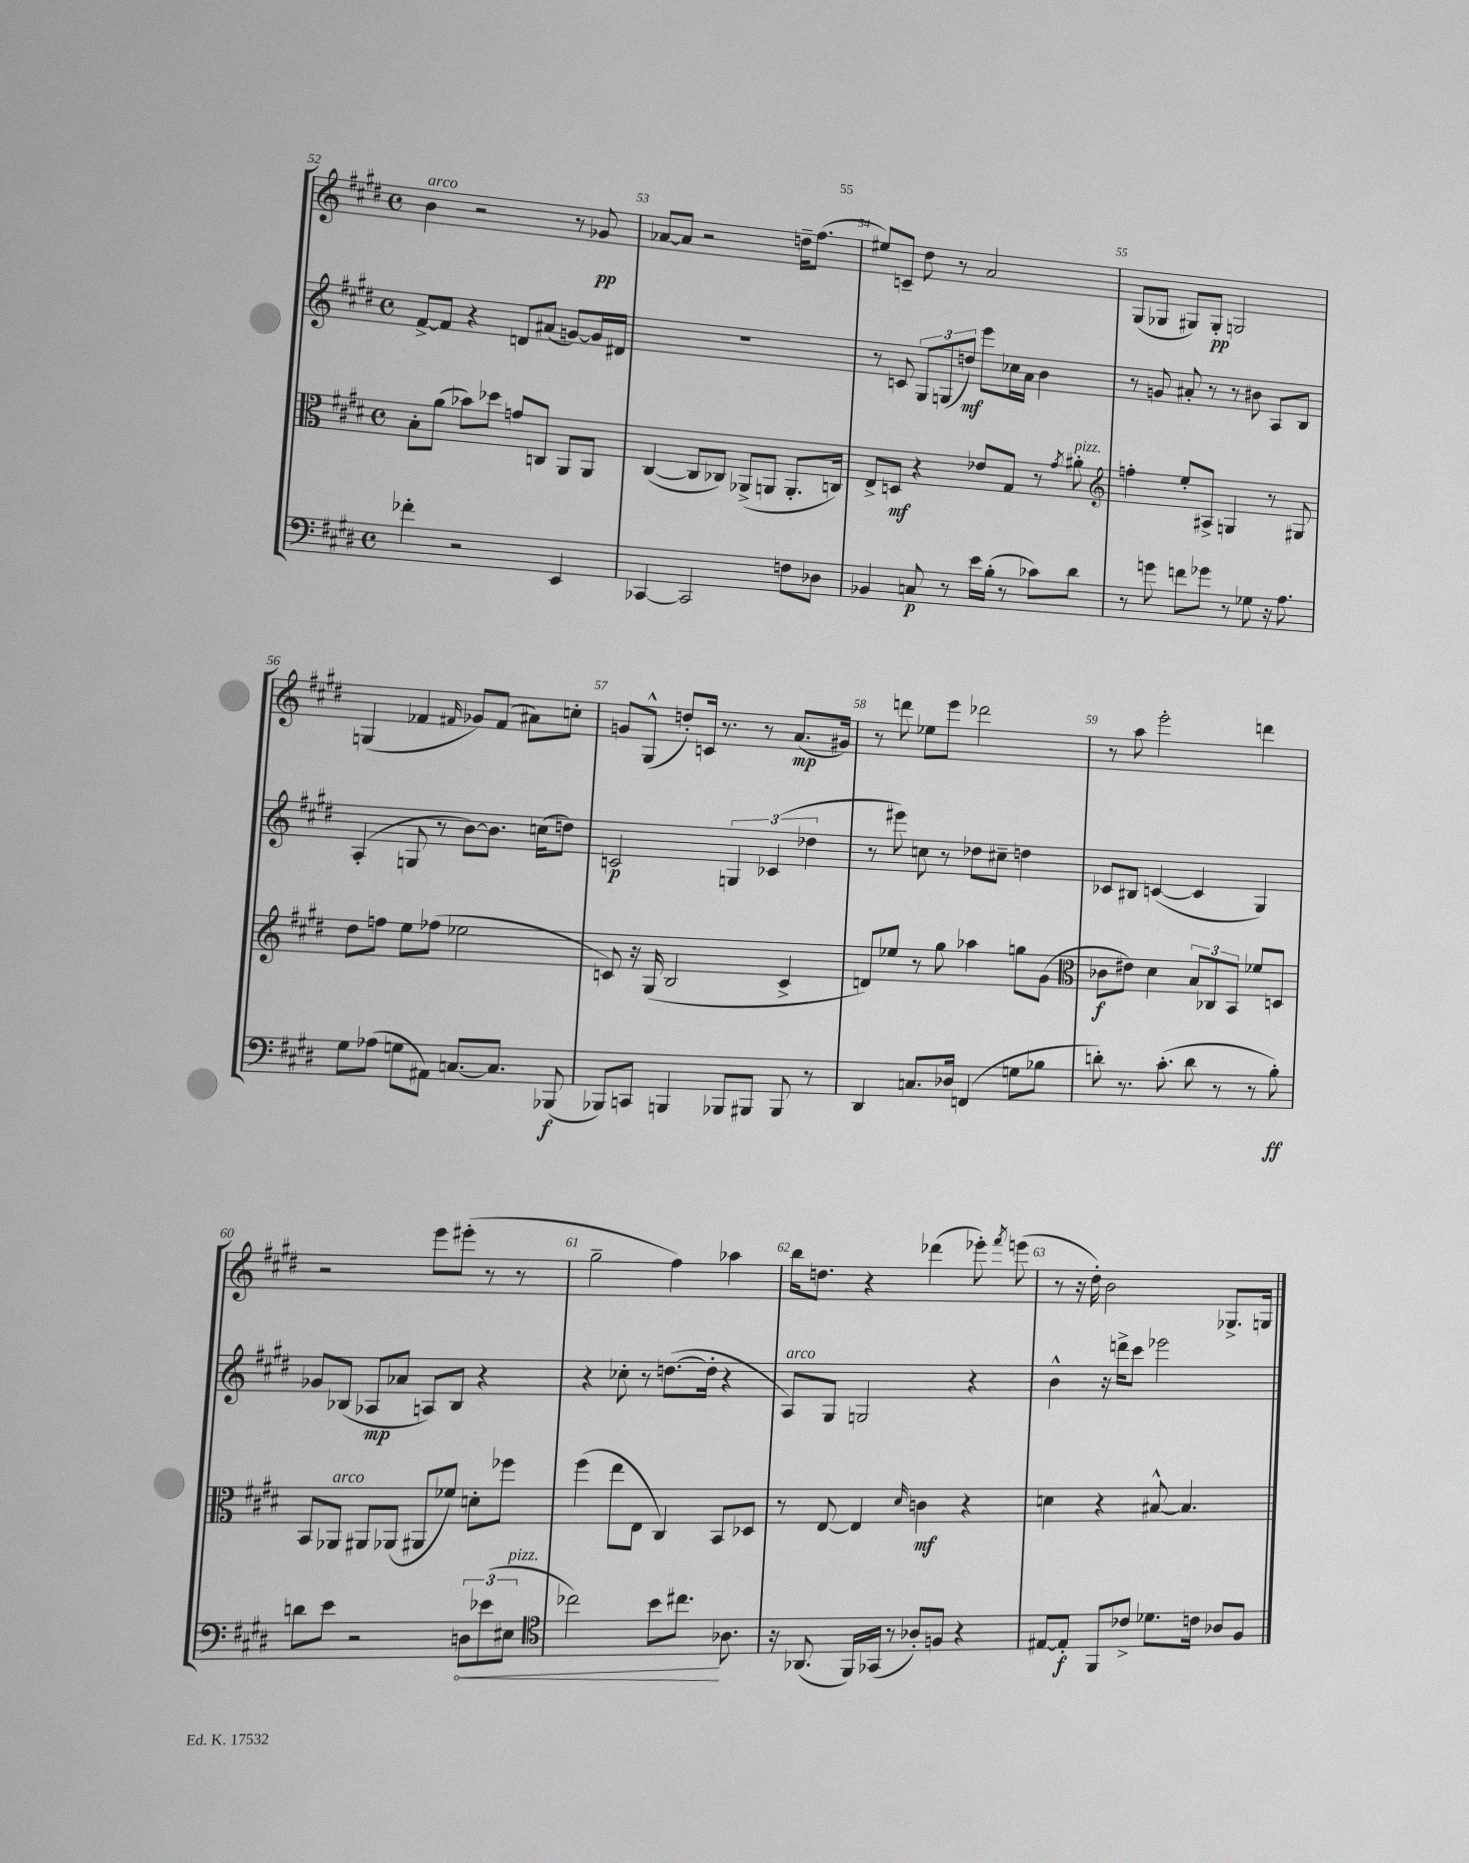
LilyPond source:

<<
\new StaffGroup <<
\new Staff = "s0" {
    \clef treble \key e \major \defaultTimeSignature \time 4/4
    \autoBeamOff b'4^\markup { \italic "arco" } r2 r8 ges'8\pp |
    aes'8[~ aes'8] r2 d''16[-- fis''8.]( |
    eis''8[) c'8]-- dis''8 r8 a'2 |
    gis8[( ges8] gis8[) gis8]-.\pp g2 |
    g4( fes'4 \grace { fis'16 } ges'8[) fis'8]( ais'8[) c''8]-. |
    g'8[ gis8]-^( d''8[-.) c'16] r8. r8 a'8.[\mp( gis'16]) |
    r8 d'''8 ees''8[ e'''8] des'''2 |
    r8 a''8 e'''2-. d'''4 |
    r2 e'''8[ eis'''8]-.( r8 r8 |
    gis''2-- fis''4) aes''4 |
    b''16[ d''8.] r4 des'''4( ees'''8-.) \acciaccatura { fis'''8 } e'''8( |
    r8 r16 dis''16-.) b'2 ges8.[-> g16] \bar "|." |
}
\new Staff = "s1" {
    \clef treble \key e \major \defaultTimeSignature \time 4/4
    \autoBeamOff fis'8[~-> fis'8] r4 d'8[ ais'8]( g'8[~) g'16 dis'16] |
    R1 |
    r8 c'8 \tuplet 3/2 { gis8[ g8( d''8]\mf) } e'''8[ ces''16 a'16] b'4 |
    r8 g'8 ais'8-. r8 r8 bis'8 a8[ b8] |
    a4-.( g8 r8 b'8[~) b'8.] c''16[( d''8]) |
    c'2\p \tuplet 3/2 { g4 ces'4( des''4 } |
    r8 eis'''8) c''8 r8 des''8[ cis''8]-- d''4 |
    ces'8[ bis8] c'4~( c'4 gis4) |
    ges'8[ bes8]( aes8[\mp aes'8] a8[) bes8] r4 |
    r4 ces''8-. r8 d''8.[~( d''16]-. r4 |
    a8[^\markup { \italic "arco" }) gis8] g2 r4 |
    b'4-^ r16 d'''16[-> cis'''8] ees'''2 \bar "|." |
}
\new Staff = "s2" {
    \clef alto \key e \major \defaultTimeSignature \time 4/4
    \autoBeamOff b8[-. a'8]( bes'8[) des''8] g'8[ c8] a,8[ a,8] |
    cis4~( cis8[ ces8]) aes,8[->( a,8] a,8.[-. c16]) |
    e8[-> d8]\mf r4 ees'8[ gis8] r8 \acciaccatura { gis'8 } ais'8-.^\markup { \italic "pizz." } |
    \clef treble f''4-. e''8[-. ais8]-> g4 r8 gis8 |
    dis''8[ f''8] e''8[ fes''8]( ees''2 |
    c'8) r16 gis16( b2 c'4-> |
    d'8[) ees''8] r8 gis''8 aes''4 g''8[ gis'8]( |
    \clef alto ces'8[\f eis'8]) dis'4 \tuplet 3/2 { b8[ ces8 b,8] } fes'8[ d8] |
    b,8[ aes,8]^\markup { \italic "arco" } ais,8[ aes,8]( ais,8[ fes'8]) d'8[-. fes''8] |
    fis''4( e''8[ e8] cis4) b,8[ des8] |
    r8 e8~ e4 \grace { dis'16 } c'4\mf r4 |
    d'4 r4 bis8~-^ bis4. \bar "|." |
}
\new Staff = "s3" {
    \clef bass \key e \major \defaultTimeSignature \time 4/4
    \autoBeamOff fes'4-. r2 e,4 |
    ces,4~ ces,2 f8[ des8] |
    bes,4 c8\p r8 e'16[ b16]-.( r8 ces'8[) dis'8] |
    r8 g'8 f'8[ ges'8] r8 ges8 r16 a8. |
    gis8[ aes8]( g8[ ais,8]) c8.[~ c8.] bes,,8\f( |
    bes,,8[) c,8] b,,4 bes,,8[ bis,,8] bis,,8 r8 |
    dis,4 c8.[ des16] f,4( g8[ bes8] |
    d'8-.) r8. cis'8.-.( d'8 r8 r8 b8-.\ff) |
    d'8[ e'8] r2 \tuplet 3/2 { \once \override Hairpin.circled-tip = ##t d8[\< ees'8( eis8]^\markup { \italic "pizz." } } |
    \clef tenor ces''2) b'8[ cis''8.]\! aes8. |
    r16 aes,8.( fis,16[) ges,16]( r8 aes8[-.) f8] r4 |
    eis8[~ eis8]-.\f fis,8[ ces'8]-> des'8.[ c'16] aes8[ fis8] \bar "|." |
}
>>
>>
\layout { \context { \Score currentBarNumber = #52 \override BarNumber.break-visibility = ##(#f #t #t) barNumberVisibility = #all-bar-numbers-visible } }
